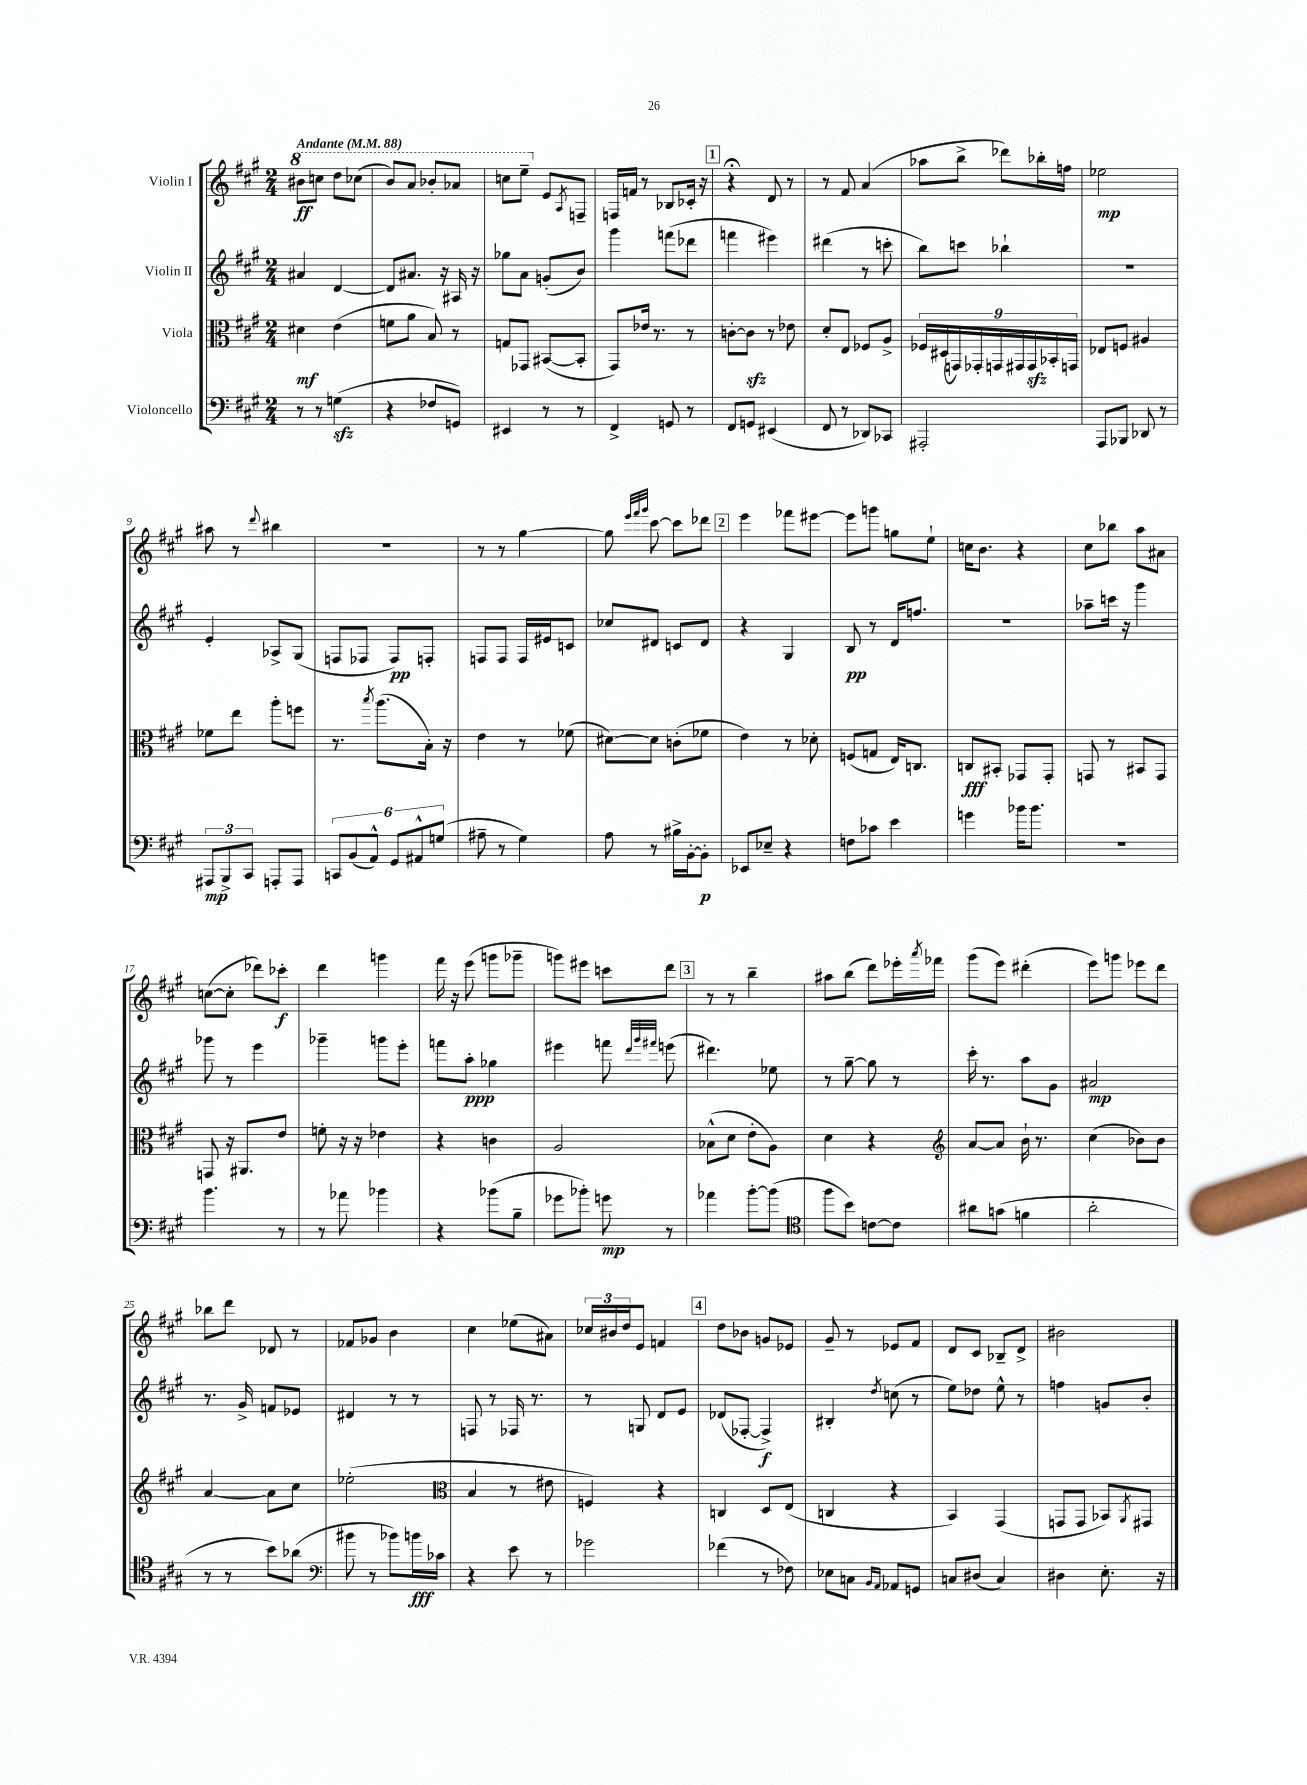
<<
\new StaffGroup <<
\new Staff = "s0" \with { instrumentName = "Violin I" } {
    \clef treble \key a \major \numericTimeSignature \time 2/4 \tempo "Andante" 4 = 88
    \ottava #1 bis''8\ff c'''8 d'''8 ces'''8( |
    b''8) a''8 bes''8-. aes''8 |
    c'''8 e'''8-- \ottava #0 e'8 \acciaccatura { a8 } f8-- |
    f16 f'16 r8 bes8 ces'16-. r16 |
    \mark \markup { \box "1" } r4\fermata d'8 r8 |
    r8 fis'8 a'4( |
    aes''8 b''8-> des'''8) bes''16-. f''16 |
    ees''2\mp |
    ais''8 r8 \appoggiatura { d'''8 } bis''4 |
    r2 |
    r8 r8 gis''4~ |
    gis''8 \grace { e'''32 fis'''32 gis'''32 } cis'''8~ cis'''8 des'''8 |
    \mark \markup { \box "2" } e'''4 fes'''8 eis'''8~ |
    eis'''8 g'''8 g''8 e''8-! |
    c''16 b'8. r4 |
    cis''8 bes''8 a''8 ais'8 |
    c''8~( c''8-. des'''8) ces'''8-.\f |
    d'''4 g'''4 |
    fis'''16 r16 e'''8( g'''8 ges'''8-- |
    g'''8) eis'''8 c'''8 d'''8 |
    \mark \markup { \box "3" } r8 r8 b''4-- |
    ais''8 b''8( d'''8) ees'''16-. \acciaccatura { a'''8 } fes'''16 |
    gis'''8( e'''8) dis'''4-.( |
    e'''8) g'''8 ees'''8 d'''8 |
    bes''8 d'''8 des'8 r8 |
    fes'8 ges'8 b'4 |
    cis''4 ees''8( ais'8) |
    \tuplet 3/2 { ces''16 bis'16 d''16 } e'8 f'4 |
    \mark \markup { \box "4" } d''8 bes'8 g'8 ees'8 |
    gis'8-- r8 ees'8 fis'8 |
    d'8 cis'8 bes8-- d'8-> |
    bis'2 \bar "|." |
}
\new Staff = "s1" \with { instrumentName = "Violin II" } {
    \clef treble \key a \major \numericTimeSignature \time 2/4
    ais'4 d'4~ |
    d'8 ais'8. r16 ais16 r16 |
    ges''8 a'8 g'8-.( b'8) |
    gis'''4 f'''8( des'''8 |
    \mark \markup { \box "1" } f'''4 eis'''4) |
    dis'''4( r8 c'''8-. |
    b''8) c'''8 bes''4-! |
    R2 |
    e'4-. aes8-> gis8( |
    f8 fes8 fes8\pp) f8-. |
    f8 f8 f16 eis'16 c'8 |
    ces''8 dis'8 c'8 dis'8 |
    \mark \markup { \box "2" } r4 gis4 |
    b8\pp r8 d'16 f''8. |
    r2 |
    aes''8-- c'''16 r16 gis'''4 |
    ges'''8 r8 e'''4 |
    ges'''4-- g'''8 e'''8-. |
    f'''8 a''8-.\ppp ges''4 |
    eis'''4 f'''8 \grace { d'''32 gis'''32 fis'''32 } e'''8( |
    \mark \markup { \box "3" } dis'''4.) ees''8 |
    r8 gis''8~-- gis''8 r8 |
    cis'''16-. r8. a''8 gis'8 |
    ais'2\mp |
    r8. gis'16-> f'8 ees'8 |
    dis'4 r8 r8 |
    f8 r8 fes16 r8. |
    r8 g8 d'8 e'8 |
    \mark \markup { \box "4" } des'8( fes8~-. fes4->\f) |
    bis4-. \acciaccatura { d''8 } c''8( r8 |
    e''8) des''8 e''8-^ r8 |
    f''4 g'8 b'8-. \bar "|." |
}
\new Staff = "s2" \with { instrumentName = "Viola" } {
    \clef alto \key a \major \numericTimeSignature \time 2/4
    dis'4\mf e'4( |
    f'8 a'8 b8) r8 |
    g8 ges,8 bis,8~( bis,8-. |
    gis,8) ees'16 r8. r8 |
    \mark \markup { \box "1" } c'8~-. c'8\sfz r8 ees'8 |
    d'8-. e8 fes8 a8-> |
    \tuplet 9/8 { fes16 dis16( g,16) ges,16-. g,16 gis,16 gis,16\sfz bes,16-. g,16 } |
    ees8 f8 ais4 |
    fes'8 e''8 a''8-. f''8 |
    r8. \acciaccatura { b''8 } a''8.( b16-.) r16 |
    e'4 r8 fes'8( |
    dis'8~) dis'8 c'8-.( fes'8 |
    \mark \markup { \box "2" } e'4) r8 des'8-. |
    f8( g8 e16) c8. |
    c8\fff bis,8-. ges,8 ges,8-. |
    g,8 r8 bis,8 g,8 |
    g,8 r16 ais,8. e'8 |
    f'8-. r16 r16 ees'4 |
    r4 c'4 |
    a2 |
    \mark \markup { \box "3" } bes8-^( d'8 e'8-. a8) |
    d'4 r4 |
    \clef treble a'8~ a'8 b'16-! r8. |
    cis''4( bes'8) bes'8 |
    a'4~ a'8 cis''8 |
    ees''2-.( |
    \clef alto b4 r8 eis'8 |
    f4) r4 |
    \mark \markup { \box "4" } c4 d8 e8( |
    c4 r4 |
    b,4) gis,4( |
    g,8 g,8 bes,8) \acciaccatura { a,8 } gis,8 \bar "|." |
}
\new Staff = "s3" \with { instrumentName = "Violoncello" } {
    \clef bass \key a \major \numericTimeSignature \time 2/4
    r8 r8 g4\sfz( |
    r4 fes8 g,8) |
    eis,4 r8 r8 |
    fis,4-> g,8 r8 |
    \mark \markup { \box "1" } fis,8 g,8 eis,4( |
    fis,8 r8 des,8) ces,8 |
    ais,,2-. |
    a,,8 bes,,8 des,8 r8 |
    \tuplet 3/2 { ais,,8\mp b,,8-> cis,8 } a,,8-. a,,8 |
    \tuplet 6/4 { c,8 b,8( a,8-^) gis,8 ais,8-^ g8( } |
    ais8-- r8 gis4) |
    a8 r8 bis16-> b,16~-. b,8-.\p |
    \mark \markup { \box "2" } ees,8 ees8-- r4 |
    f8 ces'8 e'4 |
    g'4 bes'16 bes'8. |
    R2 |
    b'4. r8 |
    r8 aes'8 bes'4 |
    r4 bes'8( b8-- |
    ges'8 bes'8-.) g'8\mp r8 |
    \mark \markup { \box "3" } aes'4 b'8~-. b'8( |
    \clef tenor fis''8 b'8) c'8~ c'8 |
    ais'8 g'8( f'4 |
    a'2-. |
    r8 r8 b'8) aes'8( |
    \clef bass bis'8 r8 bes'8) b'16\fff ces'16 |
    r4 e'8 r8 |
    ges'2 |
    \mark \markup { \box "4" } fes'4( r8 fes8) |
    ees8 c8 \grace { b,16 a,16 } aes,8 g,8 |
    c8 dis8( c4) |
    dis4 e8.-. r16 \bar "|." |
}
>>
>>
